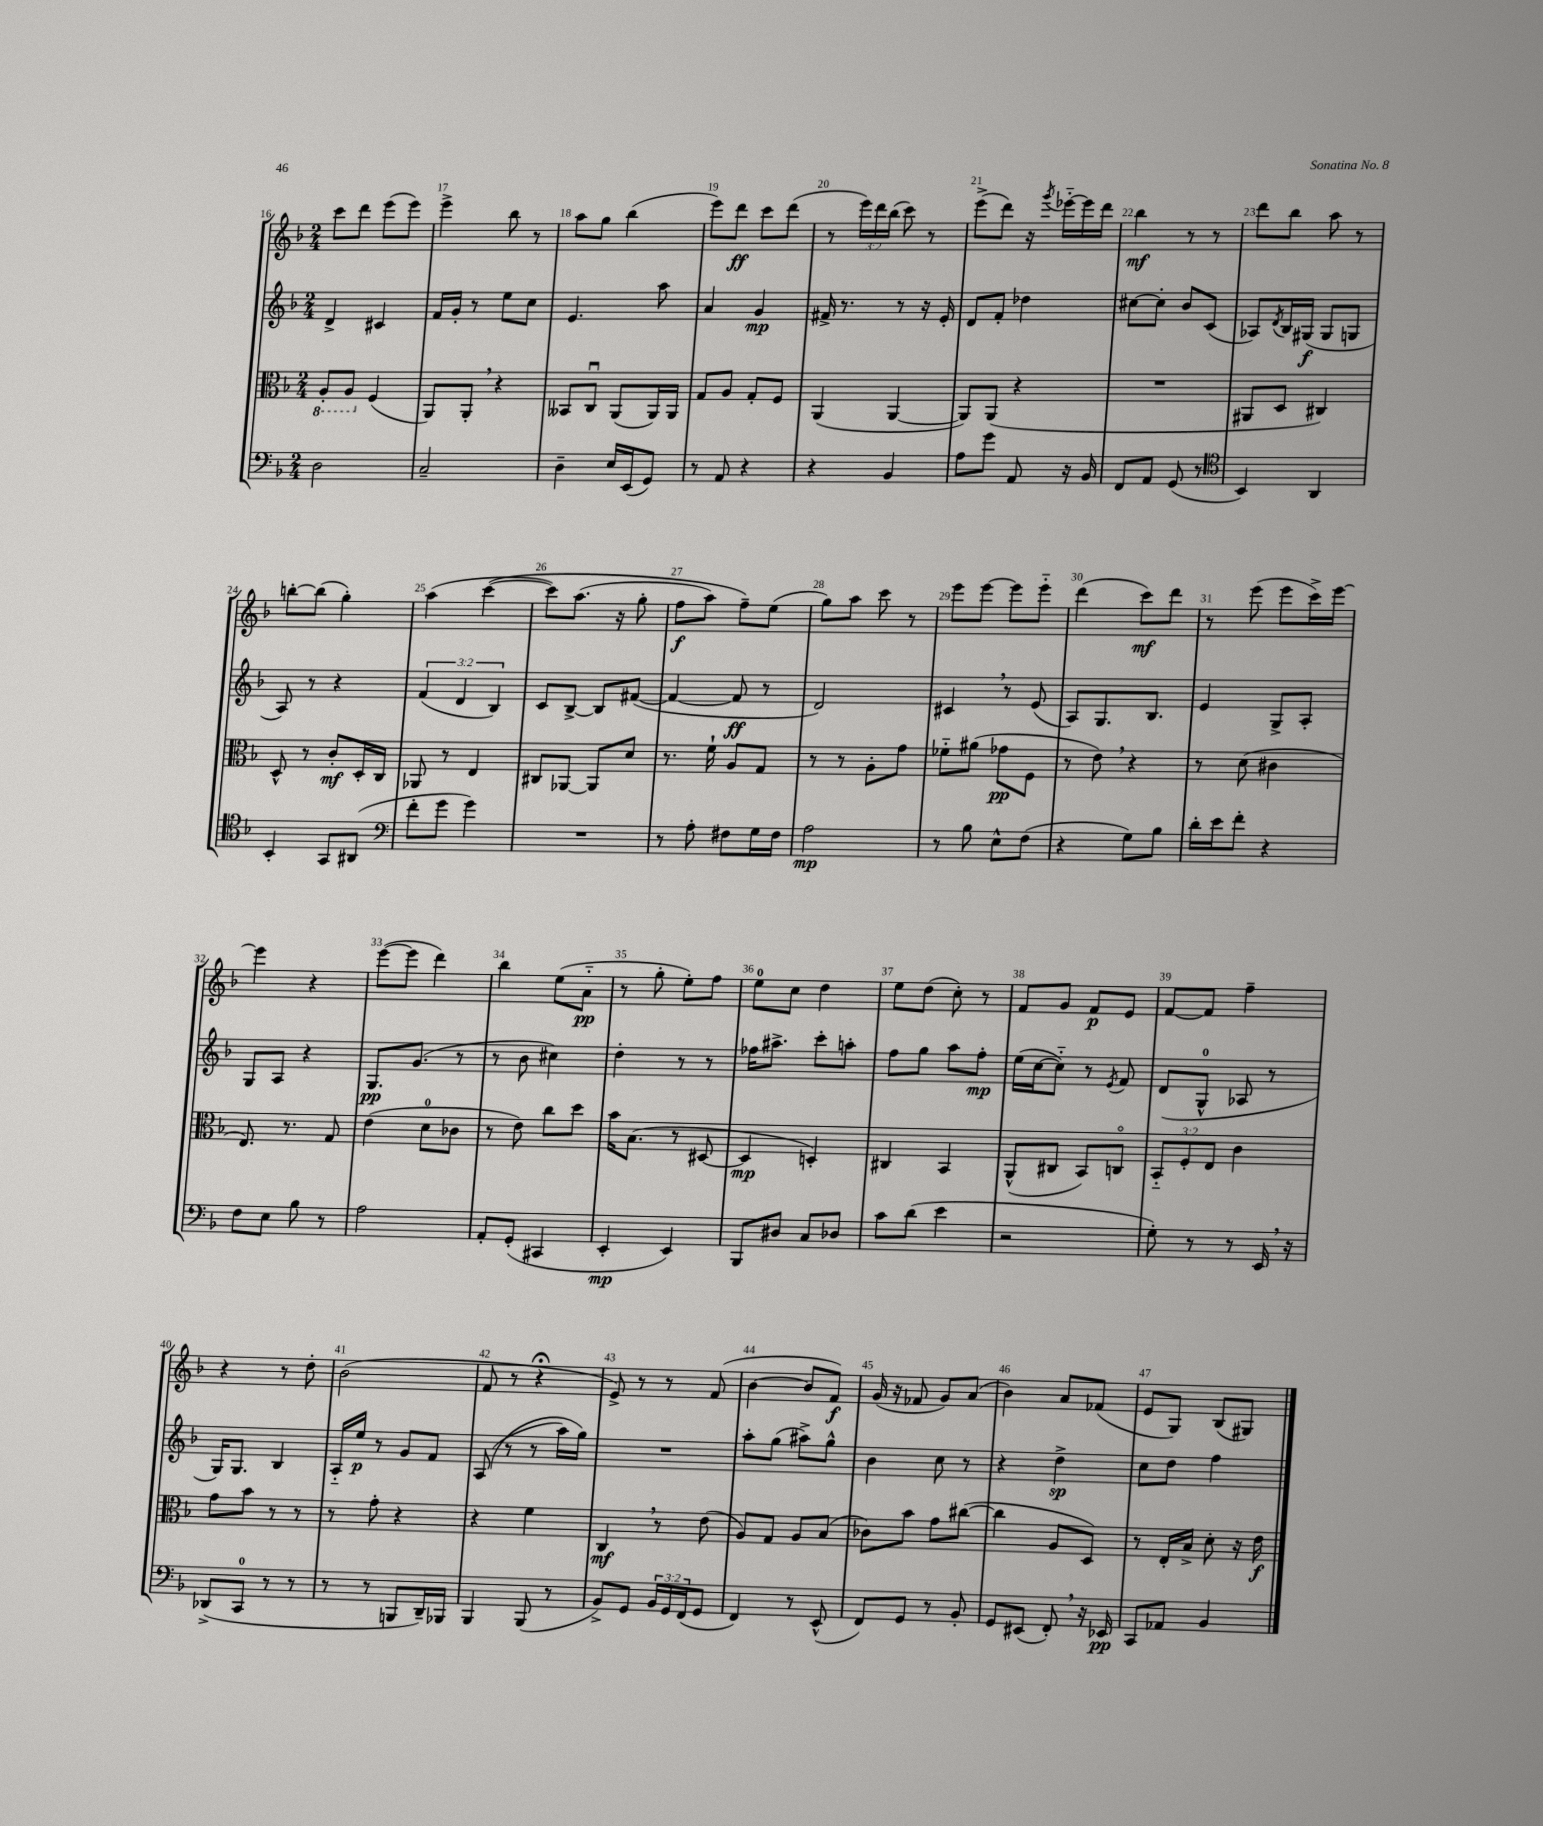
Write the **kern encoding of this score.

**kern	**kern	**kern	**kern
*staff4	*staff3	*staff2	*staff1
*clefF4	*clefC3	*clefG2	*clefG2
*k[b-]	*k[b-]	*k[b-]	*k[b-]
*M2/4	*M2/4	*M2/4	*M2/4
2D\	8AA'/L	4d^/	8ccc\L
.	8AA/J	.	8ddd\J
.	(4F/	4c#/	(8eee\L
.	.	.	8eee\J)
=	=	=	=
2C~/	8AA/L)	16f/LL	4eee^\
.	.	16g'/JJ	.
.	8AA'/J	8r	.
.	4r	8ee\L	8bb-\
.	.	8cc\J	8r
=	=	=	=
4D~\	8BB--/L	4.e/	8aa\L
.	8Cu/J	.	8gg\J
16E/LL	(8AA/L	.	(4bb-\
(16EE/J	.	.	.
8GG/J)	16AA/L)	8aa\	.
.	16AA/JJ	.	.
=	=	=	=
8r	8G/L	4a/	8eee\L)
8AA/	8A/J	.	8ddd\J
4r	8G'/L	4g/	8ccc\L
.	8F/J	.	(8ddd\J
=	=	=	=
4r	(4AA/	16f#^/	8r
.	.	8.r	.
.	.	.	24eee\LL)
.	.	.	24ddd\
.	.	.	(24bb-\JJ
4BB-/	[4AA/	8r	8ccc\)
.	.	16r	8r
.	.	16e'/	.
=	=	=	=
8A\L	8AA/]L)	8d/L	(8eee^\L
8g\J	(8AA/J	8f'/J	8ddd\J)
8AA/	4r	4dd-\	16r
.	.	.	8qggg/
.	.	.	[16eee-'~\LL
16r	.	.	16eee-\]
16BB-/	.	.	16ddd\JJ
=	=	=	=
8FF/L	2r	[8cc#\L	4bb-\
8AA/J	.	8cc#'\]J	.
(8GG/	.	8b-/L	8r
8r	.	(8c/J	8r
=	=	=	=
*clefC4	*	*	*
4BB-/)	8AA#/L	8A-/L)	8ddd\L
.	.	8qd/	.
.	8D/J	16B-/L	8bb-\J
.	.	(16G#/JJ	.
4AA/	4C#/)	8G#/L	8aa\
.	.	8G/J	8r
=	=	=	=
4BB-'/	8D^^/	8A/)	[8bb'\L
.	8r	8r	(8bb\]J
8GG/L	8c'/L	4r	4gg'\)
(8AA#/J	16D'/L	.	.
.	16C/JJ	.	.
=	=	=	=
*clefF4	*	*	*
8f'\L	8AA-/	(6f/	(4aa\
8g\J	8r	.	.
.	.	6d/	.
4g\)	4E/	.	&([4ccc\
.	.	6B-/)	.
=	=	=	=
2r	8C#/L	8c/L	8ccc\]L)
.	[8AA-/J	[8B-^/J	(8.aa\J
.	8AA-/]L	8B-/]L	.
.	.	.	16r
.	8d/J	([8f#/J	8gg'\
=	=	=	=
8r	8.r	4f#/_	8ff\L
8A'\	.	.	8aa\J)
.	16f`\	.	.
8F#\L	8A/L	8f#/]	8ff~\L&)
16G\L	8G/J	8r	(8ee\J
16F#\JJ	.	.	.
=	=	=	=
2A\	8r	2d/)	8gg\L)
.	8r	.	8aa\J
.	8A'\L	.	8ccc\
.	8g\J	.	8r
=	=	=	=
8r	8f-'~\L	4c#/	8eee\L
8B-\	(8a#\J	.	[8eee\J
8E^^\L	8g-\L	8r	8eee\]L
(8F\J	8F\J	(8e/	8eee'~\J
=	=	=	=
4r	8r	8A/L)	(4ddd\
.	8e\)	8.G/	.
8G\L)	4r	.	8ccc\L)
.	.	8.B-/J	.
8B-\J	.	.	8ddd\J
=	=	=	=
16d'\LL	8r	4e/	8r
16e\J	.	.	.
8f'\J	(8d\	.	(8eee\
4r	4c#\	8G^/L	8eee\L
.	.	8A'/J	16ccc^\L)
.	.	.	[16eee\JJ
=	=	=	=
8F\L	8.E/)	8G/L	4eee\]
8E\J	.	8A/J	.
.	8.r	.	.
8B-\	.	4r	4r
8r	8G/	.	.
=	=	=	=
2A\	(4e\	8.G/L	([8eee\L
.	.	.	8eee\]J
.	.	(8.g/J	.
.	8d\L	.	4ddd\)
.	8c-\J	8r	.
=	=	=	=
8AA'/L	8r	8r	4bb-\
(8GG'/J	8e\)	8b-\	.
4CC#/	8cc\L	4cc#\)	(8ee\L
.	8dd\J	.	8a'~\J
=	=	=	=
4EE'/	16b-\LK	4dd'\	8r
.	(8.B-\J	.	.
.	.	.	8gg'\
4EE/)	8r	8r	8ee'\L)
.	[8D#/	8r	8ff\J
=	=	=	=
8BBB-/L	4D#/]	16ff-\LK	8ee\L
.	.	8.aa#^\J	.
8D#/J	.	.	8cc\J
8C/L	4D'/)	8ccc'\L	4dd\
8D-/J	.	8aa'\J	.
=	=	=	=
8c\L	4C#/	8ff\L	8ee\L
(8d\J	.	8gg\J	(8dd\J
4e\	4BB-/	8aa\L	8cc'\)
.	.	8ff'\J	8r
=	=	=	=
2r	(8AA^^/L	(16ee\LL	8f/L
.	.	[16cc\J	.
.	8C#/J	8cc'~\]J)	8g/J
.	8BB-/L)	8r	8f/L
.	.	8qe/	.
.	8Co/J	8f/	8e/J
=	=	=	=
8G'\)	12BB-'~/L	(8d/L	[8f/L
.	12F'/	.	.
8r	.	8G^^/J	8f/]J
.	12E/J	.	.
8r	4c\	8A-/	4ff~\
16EE/	.	8r	.
16r	.	.	.
=	=	=	=
(8DD-^/L	8g\L	16G/LK)	4r
.	.	8.G/J	.
8CC/J	8b-\J	.	.
8r	8r	4B-/	8r
8r	8r	.	8dd'\
=	=	=	=
8r	8r	16A'~/LL	(2b-\
.	.	16ee/JJ	.
8r	8g'\	8r	.
8BBB/L	4r	8g/L	.
16DD~/L)	.	8f/J	.
16BBB-/JJ	.	.	.
=	=	=	=
4BBB-/	4r	&((8A/	8f/
.	.	8r	8r
(8BBB-/	4f\	8r	4r;
8r	.	16aa\LL)	.
.	.	16gg\JJ&)	.
=	=	=	=
8BB-^/L)	4C/	2r	8e^/)
8GG/J	.	.	8r
24BB-/LL	8r	.	8r
24GG/	.	.	.
(24FF/J	.	.	.
8GG/J	(8e\	.	(8f/
=	=	=	=
4FF/)	8A/L)	8aa'\L	[4b-\
.	8G/J	(8gg\J	.
8r	8A/L	8aa#^\L)	8b-/]L
(8EE^^/	(8B-/J	8gg^^\J	8f/J)
=	=	=	=
8FF/L)	8c-\L)	4b-\	(16g/
.	.	.	16r
8GG/J	8b-\J	.	8f-/
8r	8g\L	8cc\	8g/L)
8BB-'/	([8cc#\J	8r	(8a/J
=	=	=	=
8GG/L	4cc#\]	4r	4b-\)
(8EE#/J	.	.	.
8FF'/)	8A/L	4dd^\	8a/L
16r	8D/J)	.	(8f-/J
16EE-/	.	.	.
=	=	=	=
8CC/L	8r	8cc\L	8e/L
8AA-/J	16E'/LL	8dd\J	8G/J)
.	16B-^/JJ	.	.
4BB-/	8d'\	4ff\	(8B-/L
.	16r	.	8G#/J)
.	16e\	.	.
==	==	==	==
*-	*-	*-	*-
